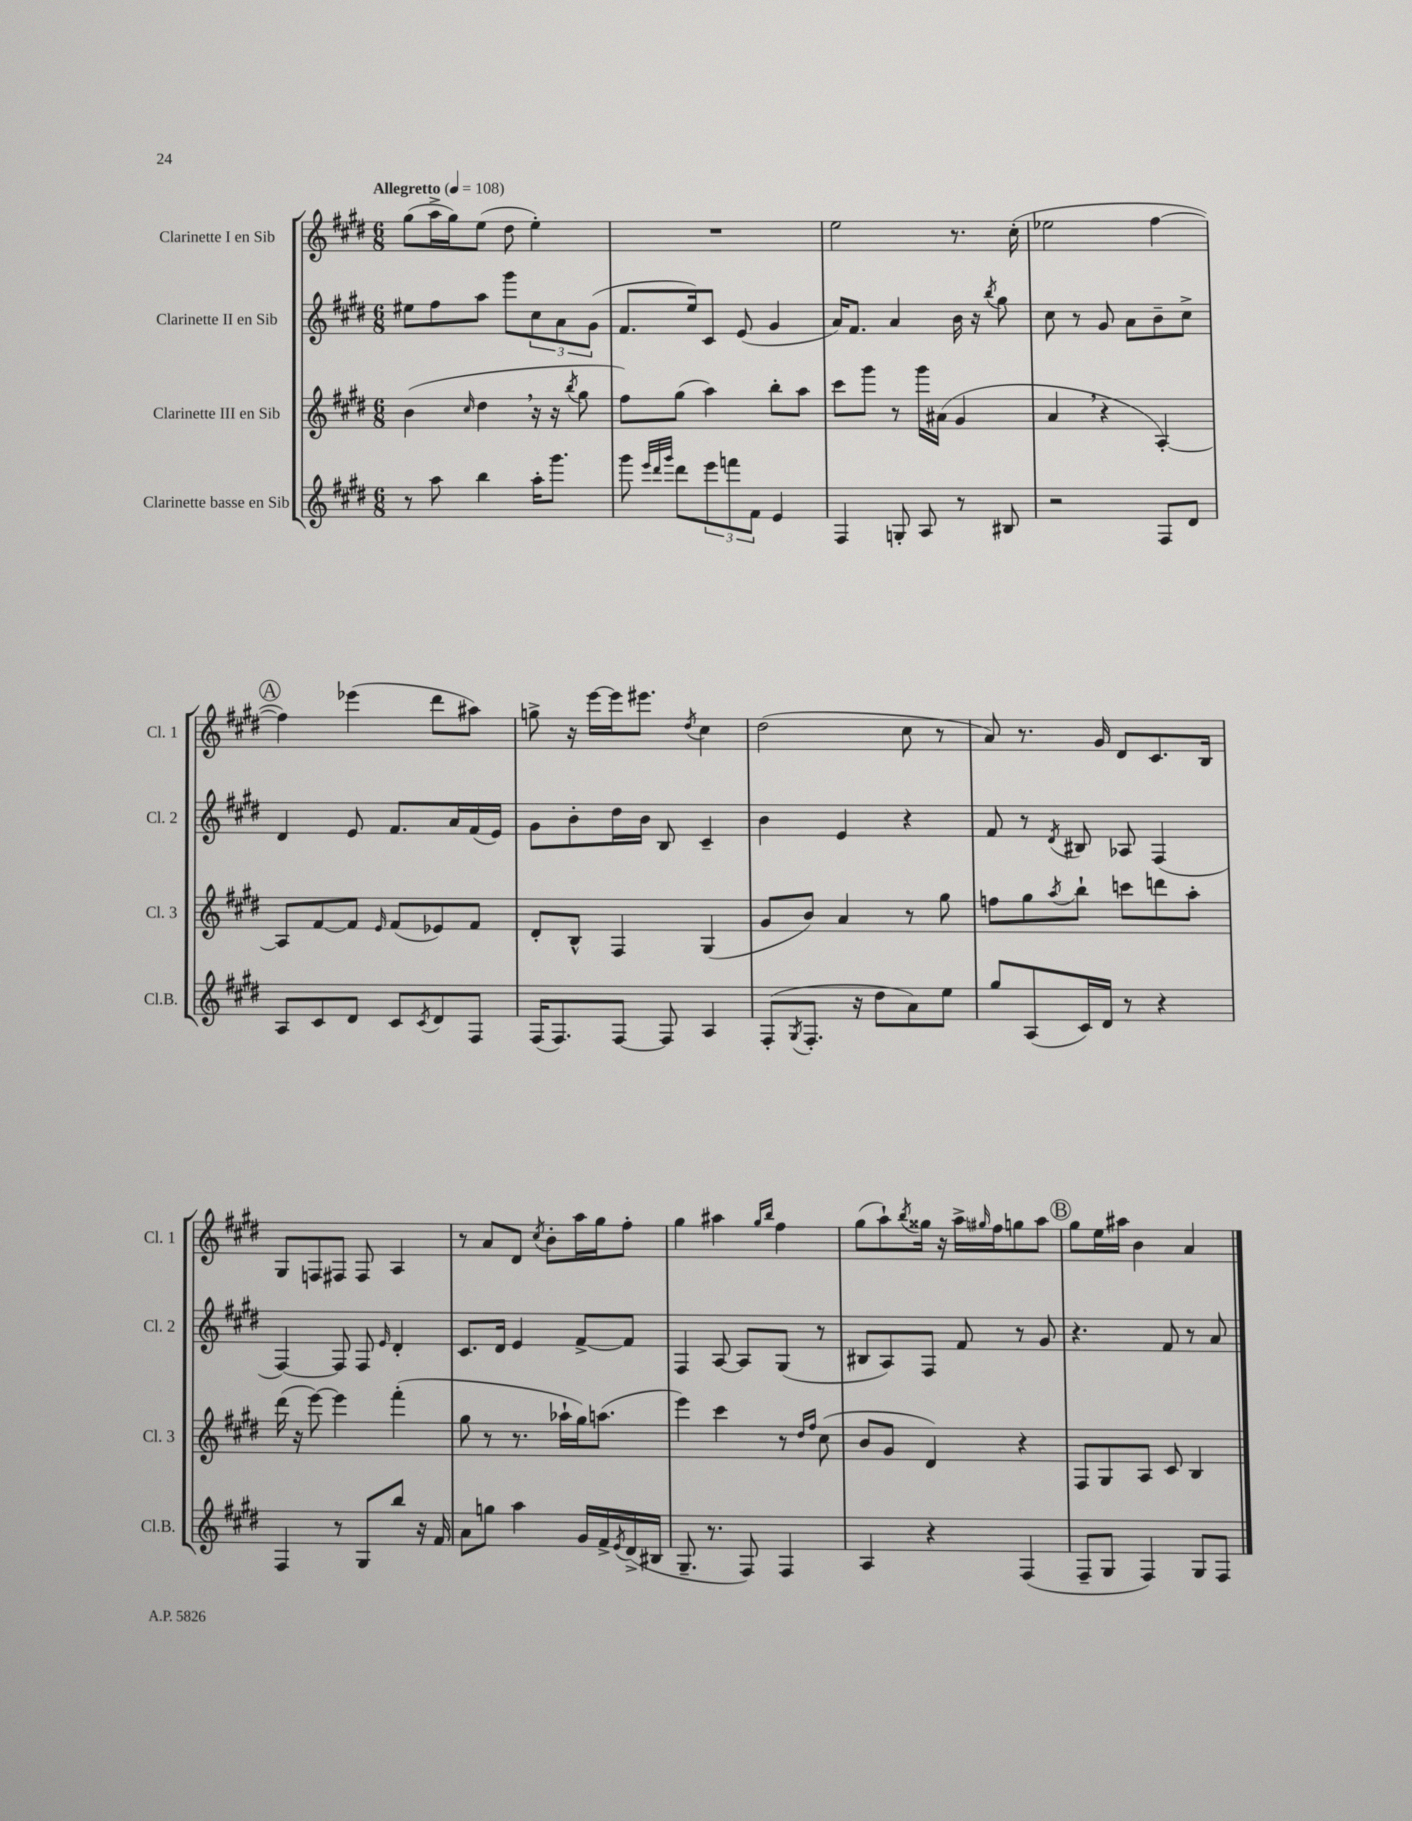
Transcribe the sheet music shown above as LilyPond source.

<<
\new StaffGroup <<
\new Staff = "s0" \with { instrumentName = "Clarinette I en Sib" shortInstrumentName = "Cl. 1" } {
    \clef treble \key e \major \numericTimeSignature \time 6/8 \tempo "Allegretto" 4 = 108
    gis''8( a''16-> gis''16) e''8( dis''8 e''4-.) |
    R2. |
    e''2 r8. cis''16-.( |
    ees''2 fis''4~ |
    \mark \markup { \circle "A" } fis''4) ees'''4( dis'''8 ais''8) |
    g''8-> r16 e'''16~ e'''16 eis'''8. \acciaccatura { dis''8 } cis''4 |
    dis''2( cis''8 r8 |
    a'8) r8. gis'16 dis'8 cis'8. b16 |
    gis8 f8 fis8 fis8 a4 |
    r8 a'8 dis'8 \acciaccatura { cis''8 } b'8-. a''16 gis''16 fis''8-. |
    gis''4 ais''4 \grace { gis''16 b''16 } fis''4 |
    gis''8( a''8-!) \acciaccatura { b''8 } gisis''16 r16 a''16-> \grace { gis''16 } fis''16 g''8 a''8 |
    \mark \markup { \circle "B" } gis''8 e''16 ais''16 b'4 a'4 \bar "|." |
}
\new Staff = "s1" \with { instrumentName = "Clarinette II en Sib" shortInstrumentName = "Cl. 2" } {
    \clef treble \key e \major \numericTimeSignature \time 6/8
    eis''8 fis''8 a''8 gis'''8 \tuplet 3/2 { cis''8 a'8 gis'8( } |
    fis'8. e''16) cis'8 e'8( gis'4 |
    a'16) fis'8. a'4 b'16 r16 \acciaccatura { b''8 } gis''8 |
    cis''8 r8 gis'8 a'8 b'8-- cis''8-> |
    \mark \markup { \circle "A" } dis'4 e'8 fis'8. a'16 fis'16( e'16) |
    gis'8 b'8-. dis''16 b'16 b8 cis'4-- |
    b'4 e'4 r4 |
    fis'8 r8 \acciaccatura { dis'8 } bis8 aes8 fis4( |
    fis4~) fis8 fis8 \grace { e'16 } dis'4-. |
    cis'8. dis'16 e'4 fis'8~-> fis'8 |
    fis4 a8~ a8 gis8( r8 |
    bis8 a8) fis8 fis'8 r8 gis'8 |
    \mark \markup { \circle "B" } r4. fis'8 r8 a'8 \bar "|." |
}
\new Staff = "s2" \with { instrumentName = "Clarinette III en Sib" shortInstrumentName = "Cl. 3" } {
    \clef treble \key e \major \numericTimeSignature \time 6/8
    b'4( \grace { cis''16 } dis''4 \breathe r16 r16 \acciaccatura { b''8 } gis''8 |
    fis''8) gis''8( a''4) b''8-. a''8 |
    cis'''8 gis'''8 r8 gis'''16 ais'16( gis'4 |
    a'4 \breathe r4 a4~-.) |
    \mark \markup { \circle "A" } a8 fis'8~ fis'8 \grace { e'16 } fis'8( ees'8) fis'8 |
    dis'8-. b8-^ fis4 gis4( |
    gis'8 b'8) a'4 r8 gis''8 |
    f''8 gis''8 \acciaccatura { a''8 } b''8-! c'''8 d'''8 a''8-. |
    dis'''16( r16 e'''8~) e'''4 fis'''4-.( |
    gis''8 r8 r8. aes''16-! gis''16) a''8.( |
    e'''4) cis'''4 r8 \grace { dis''16 fis''16 } cis''8( |
    b'8 gis'8 dis'4) r4 |
    \mark \markup { \circle "B" } fis8 gis8 a8 cis'8 b4 \bar "|." |
}
\new Staff = "s3" \with { instrumentName = "Clarinette basse en Sib" shortInstrumentName = "Cl.B." } {
    \clef treble \key e \major \numericTimeSignature \time 6/8
    r8 a''8 b''4 a''16-. gis'''8. |
    gis'''8 \grace { e'''32 dis'''32 gis'''32 } dis'''8 \tuplet 3/2 { e'''8 f'''8 fis'8 } e'4 |
    fis4 g8-. a8 r8 bis8 |
    r2 fis8 dis'8 |
    \mark \markup { \circle "A" } a8 cis'8 dis'8 cis'8 \acciaccatura { cis'8 } dis'8 fis8 |
    fis16( fis8.) fis8~ fis8 a4 |
    fis8-.( \acciaccatura { gis8 } fis8.-. r16 dis''8 a'8) e''8 |
    gis''8 a8( cis'16) dis'16 r8 r4 |
    fis4 r8 gis8 b''8 r16 fis'16 |
    a'8 g''8 a''4 gis'16 fis'16-> \acciaccatura { e'8 } dis'16->( bis16 |
    gis8.-- r8. fis8) fis4 |
    a4 r4 fis4( |
    \mark \markup { \circle "B" } fis8-- gis8 fis4) gis8 fis8 \bar "|." |
}
>>
>>
\layout { \context { \Score \remove "Bar_number_engraver" } }
